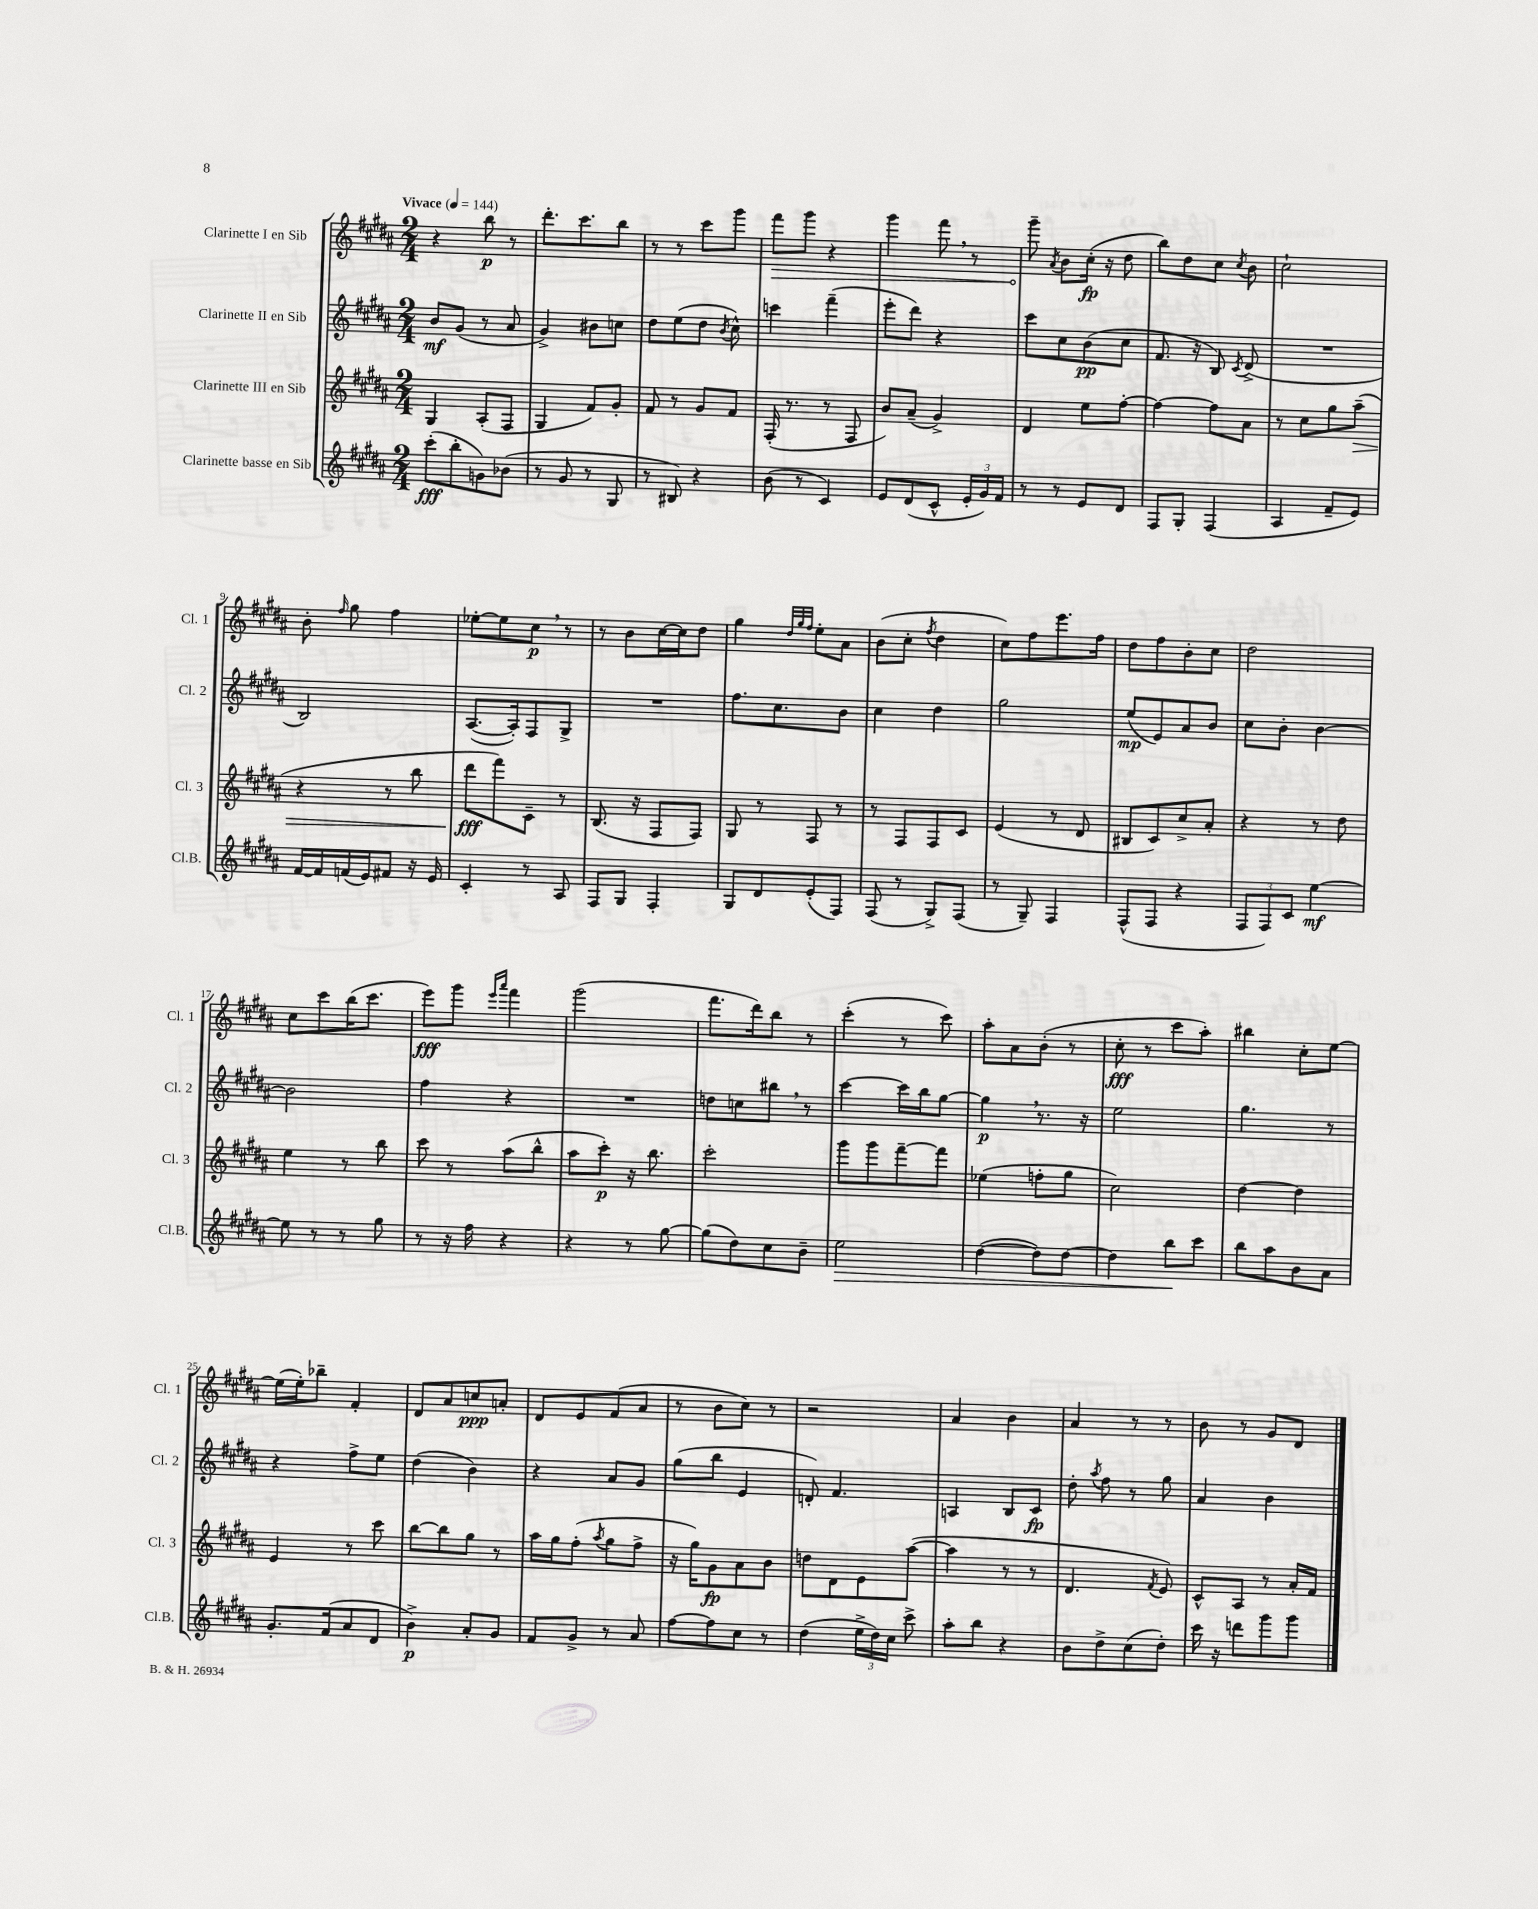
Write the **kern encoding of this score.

**kern	**kern	**kern	**kern
*staff4	*staff3	*staff2	*staff1
*clefG2	*clefG2	*clefG2	*clefG2
*k[f#c#g#d#a#]	*k[f#c#g#d#a#]	*k[f#c#g#d#a#]	*k[f#c#g#d#a#]
*M2/4	*M2/4	*M2/4	*M2/4
*MM144	*MM144	*MM144	*MM144
(8ccc#'	4G#	8b	4r
8bb'	.	(8g#	.
8g)	(8A#'	8r	8bb
(8b-	8F#	8a#	8r
=	=	=	=
8r	4G#	4g#^)	8.ddd#'
8g#	.	.	.
.	.	.	8.ccc#
8r	8f#)	8b#	.
8G#	8g#'	8cc	8bb
=	=	=	=
8r	8f#	8dd#	8r
8B#)	8r	(8ee	8r
4r	8g#	8dd#	8ccc#
.	.	8qb	.
.	8f#	8cc#^^)	8ggg#
=	=	=	=
(8b	(16F#'	4ccc	8fff#
.	8.r	.	.
8r	.	.	8ggg#
4c#)	8r	(4fff#~	4r
.	8F#	.	.
=	=	=	=
8e	8b)	8eee'	4ggg#
(8d#	(8a#~	8ddd#)	.
8c#^^	4g#^)	4r	8fff#
24e'	.	.	8r
24g#)	.	.	.
24f#	.	.	.
=	=	=	=
8r	4d#	8ccc#	8ggg#~
.	.	.	8qa#
8r	.	8cc#	8b
8e	8ee	(8b	(16cc#'
.	.	.	16r
8d#	[8ff#'	8cc#	8dd#
=	=	=	=
8F#	4ff#_	8.f#	8bb)
8G#'	.	.	8dd#
.	.	16r	.
(4F#	8ff#]	8B)	8cc#
.	.	8qc#	8qcc#
.	8a#	(8d#^	8b
=	=	=	=
4A#	8r	2r	2cc#`
.	8cc#	.	.
8f#~	8gg#	.	.
8e)	(8aa#~	.	.
=	=	=	=
[16f#	4r	2B)	8b'
16f#]	.	.	.
.	.	.	16qqff#
(16f	.	.	8gg#
16e)	.	.	.
8f#	8r	.	4ff#
16r	8bb	.	.
16e	.	.	.
=	=	=	=
4c#'	8ddd#	([8.A#	[8ee-'
.	8fff#)	.	8ee-]
.	.	16A#'])	.
8r	8c#~	8F#	8cc#
8A#	8r	8G#^	8r
=	=	=	=
8F#	(8.B	2r	8r
8G#	.	.	8b
.	16r	.	.
4F#'	8F#	.	[16cc#
.	.	.	16cc#]
.	8F#)	.	8dd#
=	=	=	=
8G#	8G#	8.ff#	4gg#
8d#	8r	.	.
.	.	8.cc#	.
.	.	.	32qqdd#
.	.	.	32qqgg#
.	.	.	32qqff#
(8e'	8F#	.	8ee'
8F#)	8r	8b	8a#
=	=	=	=
(8F#	8r	4cc#	(8b
8r	8F#	.	8cc#'
.	.	.	8qff#
8G#^)	8F#	4dd#	4dd#
(8F#	8c#	.	.
=	=	=	=
8r	(4e	2gg#	8cc#)
8G#~)	.	.	8ff#
4F#	8r	.	8.eee
.	8d#	.	.
.	.	.	16ff#
=	=	=	=
(8F#^^	8B#	(8ee	8dd#
8F#	8c#)	8e)	8ff#
4r	8cc#^	8a#	8b'
.	8a#'	8b	8cc#
=	=	=	=
12F#	4r	8cc#	2dd#
12F#)	.	.	.
.	.	8b'	.
12c#	.	.	.
[4ee	8r	[4b	.
.	8dd#	.	.
=	=	=	=
8ee]	4ee	2b]	8cc#
8r	.	.	8ccc#
8r	8r	.	(16bb
.	.	.	8.ccc#
8gg#	8bb	.	.
=	=	=	=
8r	8ccc#	4ff#	8eee)
16r	8r	.	8ggg#
16ff#	.	.	.
.	.	.	16qqeee
.	.	.	16qqaaa#
4r	(8aa#	4r	4fff#
.	8bb^^	.	.
=	=	=	=
4r	8aa#	2r	(2ggg#
.	8ccc#')	.	.
8r	16r	.	.
.	8.bb	.	.
[8gg#	.	.	.
=	=	=	=
(8gg#]	2ccc#'	8dd	8.fff#
8dd#)	.	8cc	.
.	.	.	16ddd#)
8cc#	.	8bb#	8bb
8b~	.	8r	8r
=	=	=	=
2ee	8ggg#	[4ccc#	(4ccc#'
.	8ggg#	.	.
.	[8fff#~	16ccc#]	8r
.	.	16bb	.
.	8fff#]	[8gg#	8ccc#)
=	=	=	=
([4dd#	(4ee-	4gg#]	8aa#'
.	.	.	8a#
8dd#])	8ff'	8.r	(8b'
[8dd#	8gg#	.	8r
.	.	16r	.
=	=	=	=
4dd#]	2cc#)	2ee	8cc#'
.	.	.	8r
8bb	.	.	8ccc#
8ccc#	.	.	8aa#')
=	=	=	=
8bb	[4dd#	4.gg#	4bb#
8aa#	.	.	.
8b	4dd#]	.	8cc#'
8a#	.	8r	[8ee
=	=	=	=
8.g#'	4e	4r	(16ee]
.	.	.	16ee')
.	.	.	8bb-~
(16f#	.	.	.
8a#	8r	8ff#^	4f#'
8d#	8ccc#	8ee	.
=	=	=	=
4b^)	[8bb	(4dd#	8d#
.	8bb]	.	8a#
8a#'	8gg#	4b)	8cc
8g#	8r	.	8a'
=	=	=	=
8f#	16aa#	4r	8d#
.	16gg#	.	.
8g#^	(8ff#'	.	8e
.	8qaa#	.	.
8r	8gg#	8a#	(8f#
8a#	8ff#^	8g#	8a#
=	=	=	=
[8ff#	16r	(8gg#	8r
.	16gg#)	.	.
8ff#]	8g#	8bb	8b
8cc#	8a#	4e	8cc#)
8r	8b	.	8r
=	=	=	=
(4dd#	8dd	8d')	2r
.	8d#	4.f#	.
24ee^	8e	.	.
24dd#)	.	.	.
24cc#	.	.	.
8ccc#^	([8aa#	.	.
=	=	=	=
8aa#'	4aa#]	4A	4a#
8bb	.	.	.
4r	8r	8B	4b
.	8r	8c#	.
=	=	=	=
8b	4.d#	8dd#'	4a#
.	.	8qaa#	.
8dd#^	.	8ff#	.
(8cc#	.	8r	8r
.	8qf#	.	.
8dd#')	8e)	8gg#	8r
=	=	=	=
16ccc#	8c#^^	4a#	8b
16r	.	.	.
8ddd	8A#	.	8r
8ggg#	8r	4b	8g#
8ggg#	16a#'	.	8d#
.	16f#	.	.
==	==	==	==
*-	*-	*-	*-
